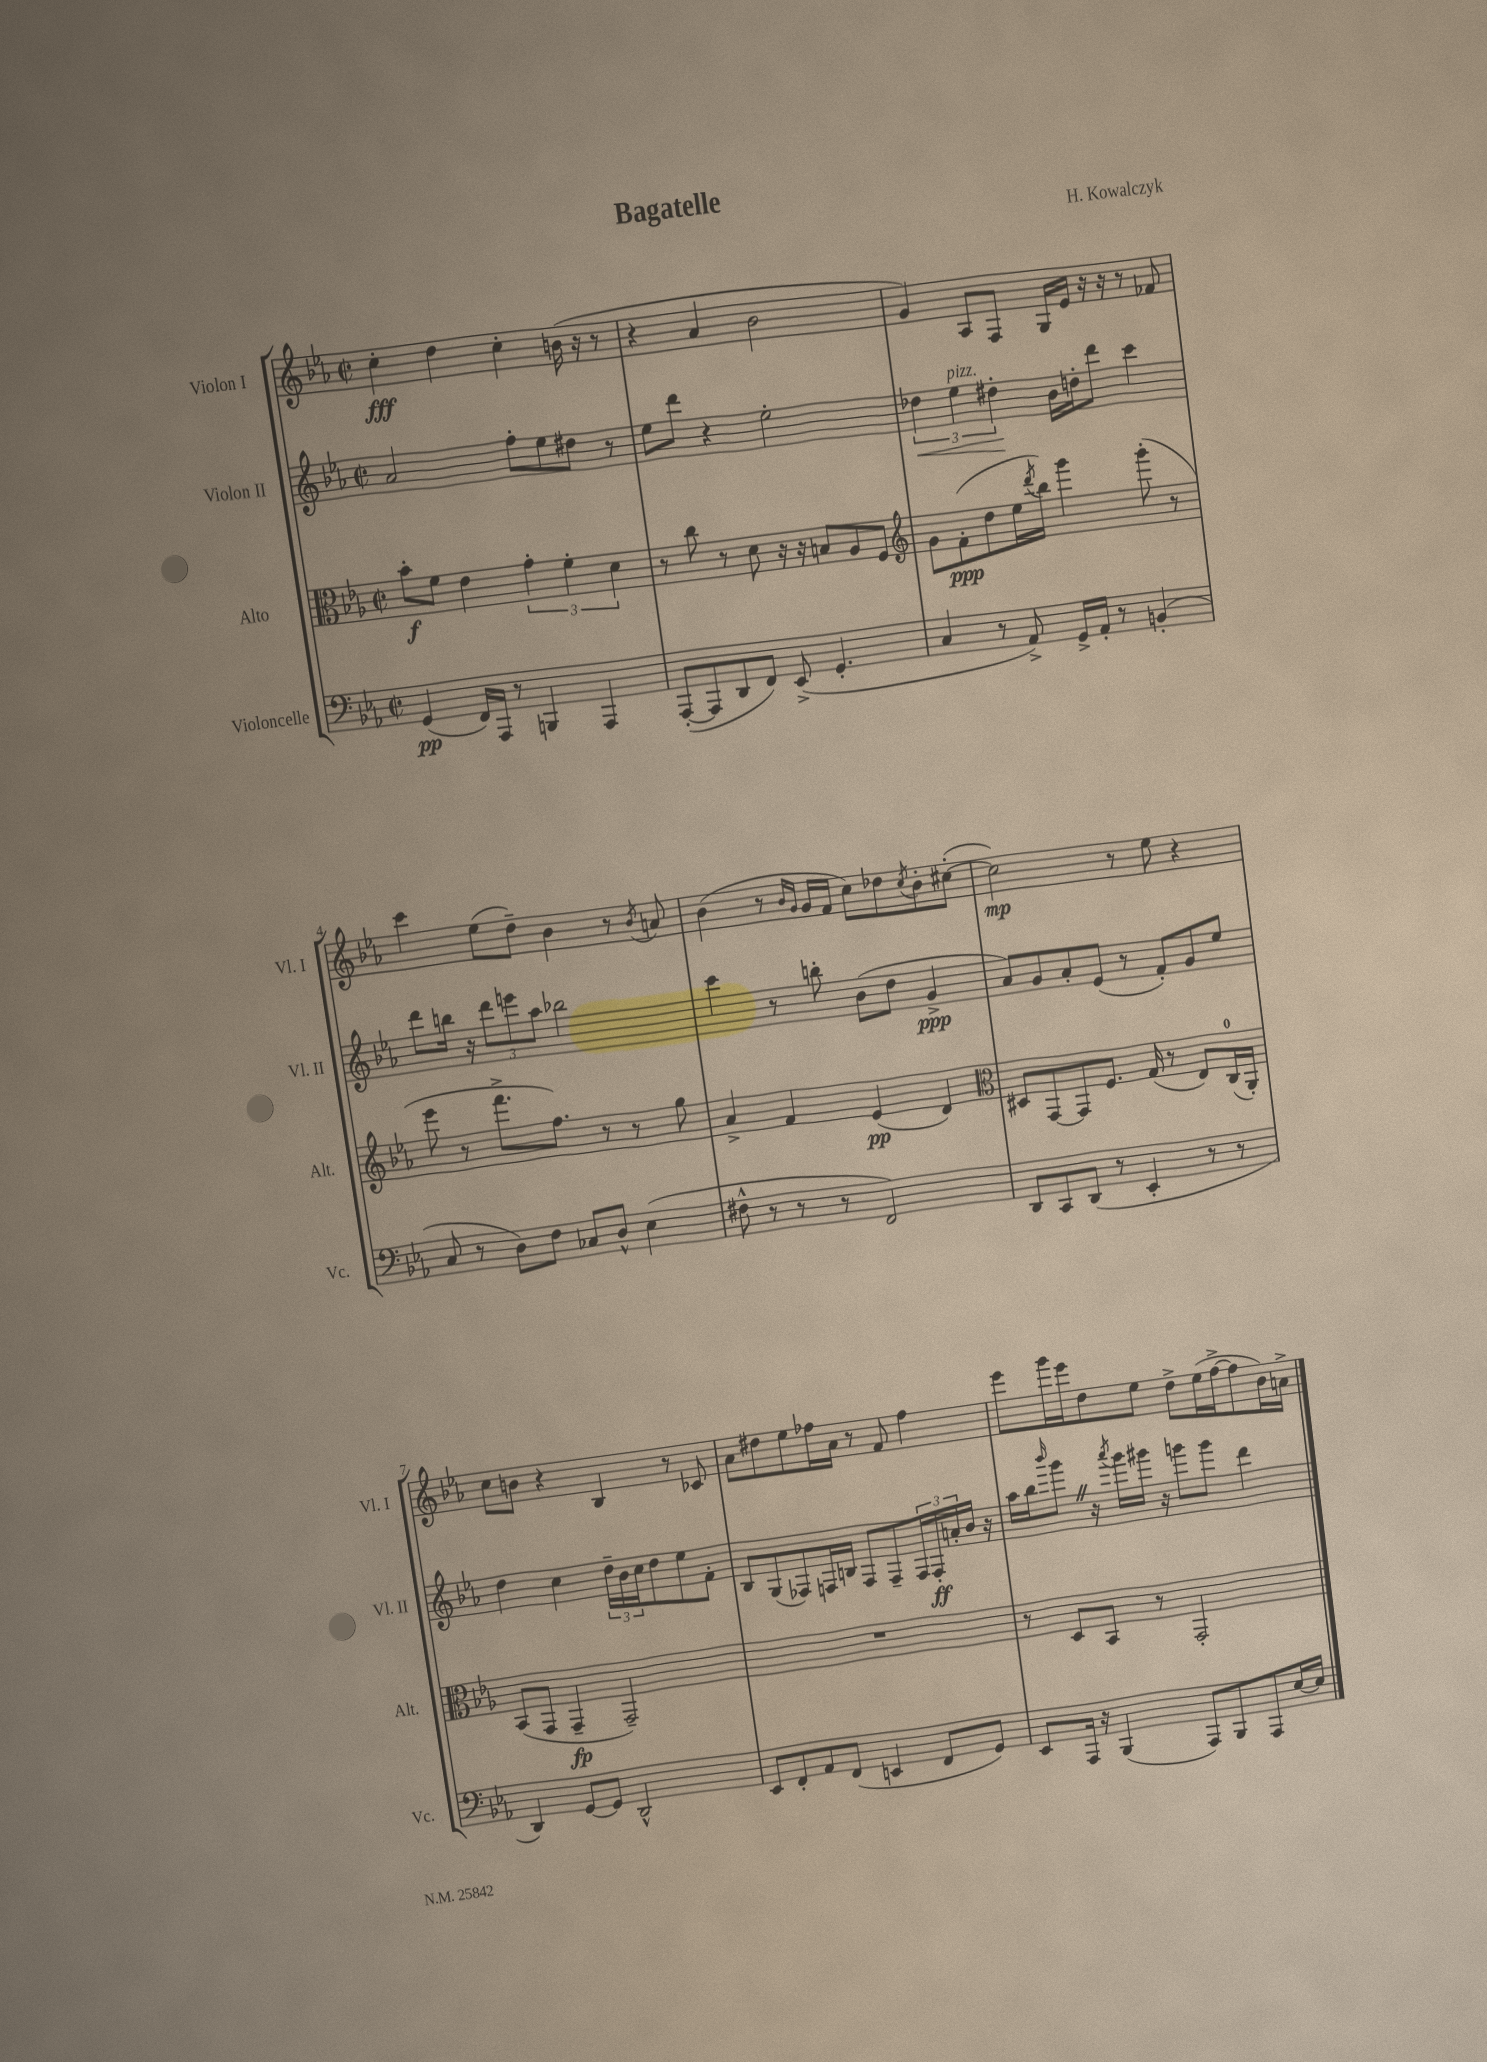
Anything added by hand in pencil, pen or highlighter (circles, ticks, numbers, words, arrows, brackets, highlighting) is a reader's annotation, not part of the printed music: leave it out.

**kern	**kern	**kern	**kern
*staff4	*staff3	*staff2	*staff1
*clefF4	*clefC3	*clefG2	*clefG2
*k[b-e-a-]	*k[b-e-a-]	*k[b-e-a-]	*k[b-e-a-]
*M2/2	*M2/2	*M2/2	*M2/2
*met(c|)	*met(c|)	*met(c|)	*met(c|)
(4GG	8b-'	2a-	4cc'
.	8f	.	.
16FF)	4e-	.	4dd
16AAA-	.	.	.
8r	.	.	.
4BBB	6g'	8ff'	4cc'
.	.	8ee-	.
.	6f'	.	.
4AAA-	.	8dd#	(16b
.	.	.	16r
.	6d	.	.
.	.	8r	8r
=	=	=	=
([8AAA-'	8r	8ee-	4r
8AAA-]	8cc	8ddd	.
8DD	8r	4r	4a-
8FF)	8d	.	.
(8EE-^	16r	2ee-'	2b-
.	16r	.	.
4.GG'	8B	.	.
.	8A-	.	.
.	8F	.	.
=	=	=	=
*	*clefG2	*	*
4C	8g	6dd-	4g)
.	(8f'	.	.
.	.	6ee-	.
8r	8dd	.	8A-
.	.	6dd#'	.
8AA-^)	16ee-	.	8F
.	8qddd	.	.
.	16bb-)	.	.
16GG^	4ggg	16b-	16G
16AA-'	.	16dd'	16e-
8r	.	8ddd	16r
.	.	.	16r
(4BB'	(8ggg'	4ccc	8r
.	8r	.	8f-
=	=	=	=
8C	8eee-	8ddd	4ccc
8r	8r	16bb	.
.	.	16r	.
8D)	8.fff^	12ddd	(8ee-
.	.	12eee	.
8F	.	.	8dd~)
.	.	12aa-	.
.	8.ff)	.	.
8C-	.	2bb-	4b-
8D^^	8r	.	.
(4E-	8r	.	8r
.	.	.	8qb-
.	8gg	.	8a
=	=	=	=
8F#^^	4a-^	4ccc	(4b-
8r	.	.	.
8r	4f	8r	8r
.	.	.	16qqb-
.	.	.	16qqg
8r	.	8bb'	16g
.	.	.	16f
2FF)	(4e-	(8b-	8cc)
.	.	8dd	8dd-
.	.	.	8qcc
.	4d)	4g^	8b-'
.	.	.	([8cc#'
=	=	=	=
*	*clefC3	*	*
8DD	8D#	8a-)	2cc#])
8CC	[8GG	8g	.
(8DD	8GG]	8a-'	.
8r	8.F	(8e-	.
4EE-'	.	8r	8r
.	(16G	.	.
.	8r	8f')	8ee-
8r	8E-)	8g	4r
8r	(16C	8ee-	.
.	16AA-')	.	.
=	=	=	=
4DD)	(8BB-	4dd	8cc
.	8GG	.	8b
[8GG	4GG~	4cc	4r
8GG]	.	.	.
2DD^^	2GG~)	24dd~	4B-
.	.	24b-	.
.	.	24cc	.
.	.	8dd	.
.	.	8ee-	8r
.	.	8f'	8c-
=	=	=	=
8EE-	1r	8B-	8a-
8FF'	.	(8G	8dd#
8AA-	.	8F-)	8ee-
(8FF	.	16F	16ff-
.	.	16B	16a-
4EE	.	8F	8r
.	.	8F~	8f
8FF	.	24F	4ff-
.	.	24F'	.
.	.	24a'	.
8GG)	.	16b-	.
.	.	16r	.
=	=	=	=
8EE-	8r	16aa-	8eee-
.	.	16bb-	.
.	.	16qqbbb-	.
16AAA-	8D	8ggg	16ggg
16r	.	.	16eee-
(4BBB-	8BB-	16r	8dd
.	.	8qaaa-	.
.	.	16ggg	.
.	8r	16ggg#	8ee-
.	.	16r	.
8AAA-)	2GG'	8ggg	8dd^
8BBB-	.	8ggg	(16ee-
.	.	.	[16ff^
8AAA-	.	4ddd	8ff]
[16E-	.	.	16b-)
16E-]	.	.	16a^
==	==	==	==
*-	*-	*-	*-
